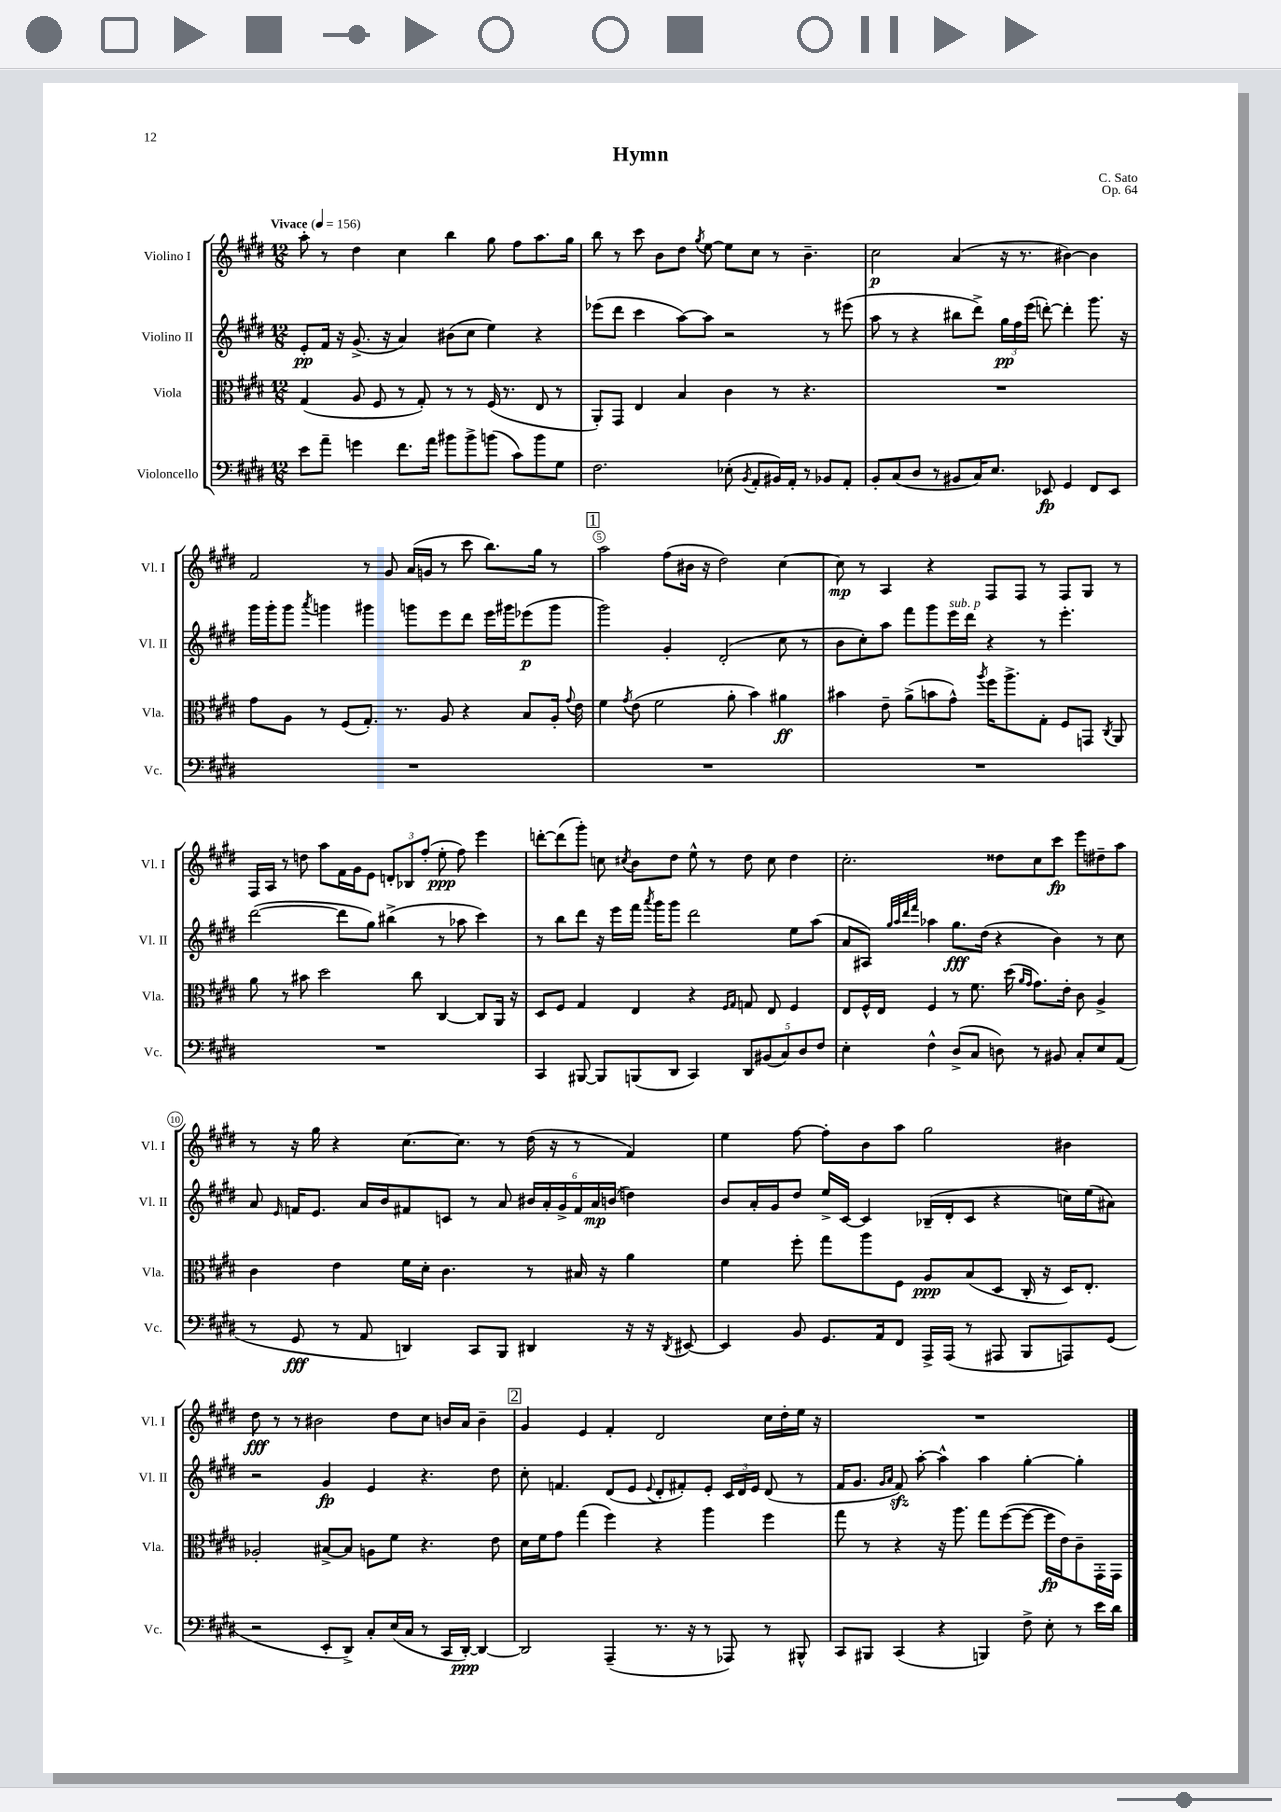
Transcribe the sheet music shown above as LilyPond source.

\header { title = "Hymn" composer = "C. Sato" opus = "Op. 64" }
<<
\new StaffGroup <<
\new Staff = "s0" \with { instrumentName = "Violino I" shortInstrumentName = "Vl. I" } {
    \clef treble \key e \major \numericTimeSignature \time 12/8 \tempo "Vivace" 4 = 156
    \autoBeamOff a''8-. r8 dis''4 cis''4 b''4 gis''8 fis''8[ a''8. gis''16] |
    b''8 r8 cis'''8 b'8[ dis''8] \acciaccatura { gis''8 } e''8~ e''8[ cis''8] r8 b'4.-- |
    cis''2\p a'4( r16 r8. bis'4~) bis'4 |
    fis'2 r8 gis'8 a'16[( g'16] r8 cis'''8 b''8.[) gis''16] r8 |
    \mark \markup { \box "1" } a''2 fis''8[( bis'16] r16 dis''2) cis''4~ |
    cis''8\mp r8 a4 r4 fis8[ fis8] r8 fis8[ gis8] r8 |
    fis16[ a16] r8 d''8 a''8[ fis'16 gis'16 e'8] \tuplet 3/2 { d'8[-. bes8 fis''8]-.( } e''8-.\ppp fis''8) e'''4 |
    d'''8[~-. d'''8( gis'''8]-.) c''8 \acciaccatura { cis''8 } b'8[ dis''8] e''8-^ r8 dis''8 cis''8 dis''4 |
    cis''2.-. disis''8[ cis''8 cis'''8]\fp e'''8[ dis''8-- a''8] |
    r8 r16 gis''16 r4 cis''8.[~ cis''8.] r8 dis''16( r16 r8 fis'4) |
    e''4 fis''8~ fis''8[-. b'8 a''8] gis''2 bis'4 |
    dis''8\fff r8 r8 bis'2 dis''8[ cis''8] b'16[ a'16] b'4-- |
    \mark \markup { \box "2" } gis'4 e'4 fis'4-. dis'2 cis''16[ dis''16-. e''16] r16 |
    R1. \bar "|." |
}
\new Staff = "s1" \with { instrumentName = "Violino II" shortInstrumentName = "Vl. II" } {
    \clef treble \key e \major \numericTimeSignature \time 12/8
    \autoBeamOff e'8[-.\pp fis'16] r16 gis'8.->( r16 a'4) bis'8[( cis''8] e''4) r4 |
    ees'''8[( dis'''8] cis'''4 a''8[~) a''8] r2 r8 eis'''8( |
    a''8 r8 r4 bis''8[ dis'''8]->) \tuplet 3/2 { gis''16[\pp fis''16 e'''16]( } d'''8~-.) d'''4-. gis'''8. r16 |
    gis'''16[ gis'''16-. gis'''8] \acciaccatura { a'''8 } g'''4 gis'''4 g'''8[ e'''8 dis'''8] e'''16[ gis'''16 ees'''8\p( gis'''8] |
    \mark \markup { \box "1" } gis'''2) gis'4-. dis'2-.( cis''8 r8 |
    b'8[ cis''8-.) a''8] fis'''8[ gis'''8 e'''16^\markup { \italic "sub. p" } dis'''16] r4 r8 e'''4.-. |
    dis'''2~( dis'''8[ gis''8]) bis''4->( r8 aes''8 cis'''4) |
    r8 b''8[ dis'''8] r16 e'''16[ fis'''16] \acciaccatura { a'''8 } gis'''16[ gis'''8] dis'''2 e''8[ a''8]( |
    a'8[ ais8]) \grace { gis''32[ a''32 dis'''32 fis'''32] } aes''4 gis''8.[\fff dis''16]( r4 b'4) r8 cis''8 |
    a'8 \grace { e'16 } f'16[ e'8.] a'16[ b'16 fis'8 c'8] r8 a'8 \tuplet 6/4 { bis'16[ a'16-. gis'16-> fis'16 a'16\mp b'16]( } d''4) |
    b'8[ a'16-. gis'16 dis''8] e''16[-> cis'16]~ cis'4 bes16[--( dis'16-. cis'8] r4 c''16[) e''16( ais'8]) |
    r2 gis'4\fp e'4 r4. dis''8 |
    \mark \markup { \box "2" } cis''8-. f'4. dis'8[( e'8] \appoggiatura { e'8 } dis'8[-. fis'8-.) e'8]-. \tuplet 3/2 { cis'16[ dis'16 e'16] } dis'8( r8 |
    fis'16[ gis'8.] \grace { gis'16[ a'16] } fis'8\sfz) a''8~-. a''4-^ a''4 gis''4~-. gis''4-. \bar "|." |
}
\new Staff = "s2" \with { instrumentName = "Viola" shortInstrumentName = "Vla." } {
    \clef alto \key e \major \numericTimeSignature \time 12/8
    \autoBeamOff gis4( a8 fis8 r8 gis8-.) r8 r8 fis16( r8. e8 r8 |
    a,8[-.) gis,8] e4 b4 cis'4 r8 r4. |
    R1. |
    gis'8[ a8] r8 fis8[( gis8.]-.) r8. a8 r4 b8[ a16]-. \appoggiatura { gis'8 } e'16 |
    \mark \markup { \box "1" } fis'4 \acciaccatura { gis'8 } e'8( fis'2 a'8-. b'4) ais'4\ff |
    bis'4 e'8-- a'8[->( b'8 gis'8]-^) \acciaccatura { a''8 } fis''16[ a''8.-> gis8]-. fis8[ g,8] \acciaccatura { cis8 } a,8 |
    a'8 r8 bis'8 dis''2 cis''8 cis4~ cis8[ a,16] r16 |
    dis8[ fis8] gis4 e4 r4 \grace { fis16[ gis16] } g8 e8 fis4 |
    e8[ fis16-^ e16] fis4 r8 fis'8. dis''16( \grace { a'16[ gis'16] } gis'8.[) e'16]-. cis'8 a4-> |
    cis'4 e'4 fis'16[ dis'16]-. cis'4. r8 bis16 r16 a'4 |
    fis'4 fis''8-. gis''8[ a''8 fis8] a8[\ppp b8( dis8] cis16-. r16 dis16[) e8.]-. |
    aes2-. bis8[~-> bis8] a8[ fis'8] r4. e'8 |
    \mark \markup { \box "2" } dis'16[ fis'16 gis'8] gis''4( fis''4) r4 a''4 fis''4 |
    gis''8 r8 r4 r16 a''8. gis''8[ fis''8~( fis''8]~ fis''16[\fp e'16) cis'8-- gis,16-. gis,16] \bar "|." |
}
\new Staff = "s3" \with { instrumentName = "Violoncello" shortInstrumentName = "Vc." } {
    \clef bass \key e \major \numericTimeSignature \time 12/8
    \autoBeamOff e'8[ a'8]-- g'4 fis'8.[ a'16] bis'8[ bis'8-> b'8]( cis'8[) b'8 gis8] |
    fis2. ees8-.( \acciaccatura { b,8 } a,8[-. bis,16) a,16]-. r8 bes,8[ a,8]-. |
    b,8[-. cis8( dis8] r8 bis,8[ cis16) e8.] ees,8\fp gis,4 fis,8[ ees,8] |
    R1. |
    \mark \markup { \box "1" } R1. |
    R1. |
    R1. |
    cis,4 bis,,8~ bis,,8[ b,,8( dis,8] cis,4) \tuplet 5/4 { dis,8[ bis,8( cis8) dis8 fis8] } |
    e4-. fis4-^ dis8[->( cis8] d8) r8 bis,8 cis8[-. e8 a,8]( |
    r8 gis,8\fff r8 a,8 d,4) cis,8[ b,,8] dis,4 r16 r16 \acciaccatura { dis,8 } eis,8~ |
    eis,4 b,8 gis,8.[ a,16 fis,8] a,,16[-> a,,16]( r8 ais,,8 b,,8[ a,,8) gis,8]( |
    r2 e,8[-. dis,8]->) cis8[-. e16( cis16] r8 cis,16[ dis,16]~-.\ppp) dis,4~ |
    \mark \markup { \box "2" } dis,2 a,,4--( r8. r16 r8 aes,,8) r8 bis,,8-^ |
    cis,8[ bis,,8] cis,4( r4 b,,4) fis8-> e8-. r8 e'16[ dis'16] \bar "|." |
}
>>
>>
\layout { \context { \Score \override BarNumber.break-visibility = ##(#f #t #t) barNumberVisibility = #(every-nth-bar-number-visible 5) \override BarNumber.stencil = #(make-stencil-circler 0.1 0.3 ly:text-interface::print) } }
